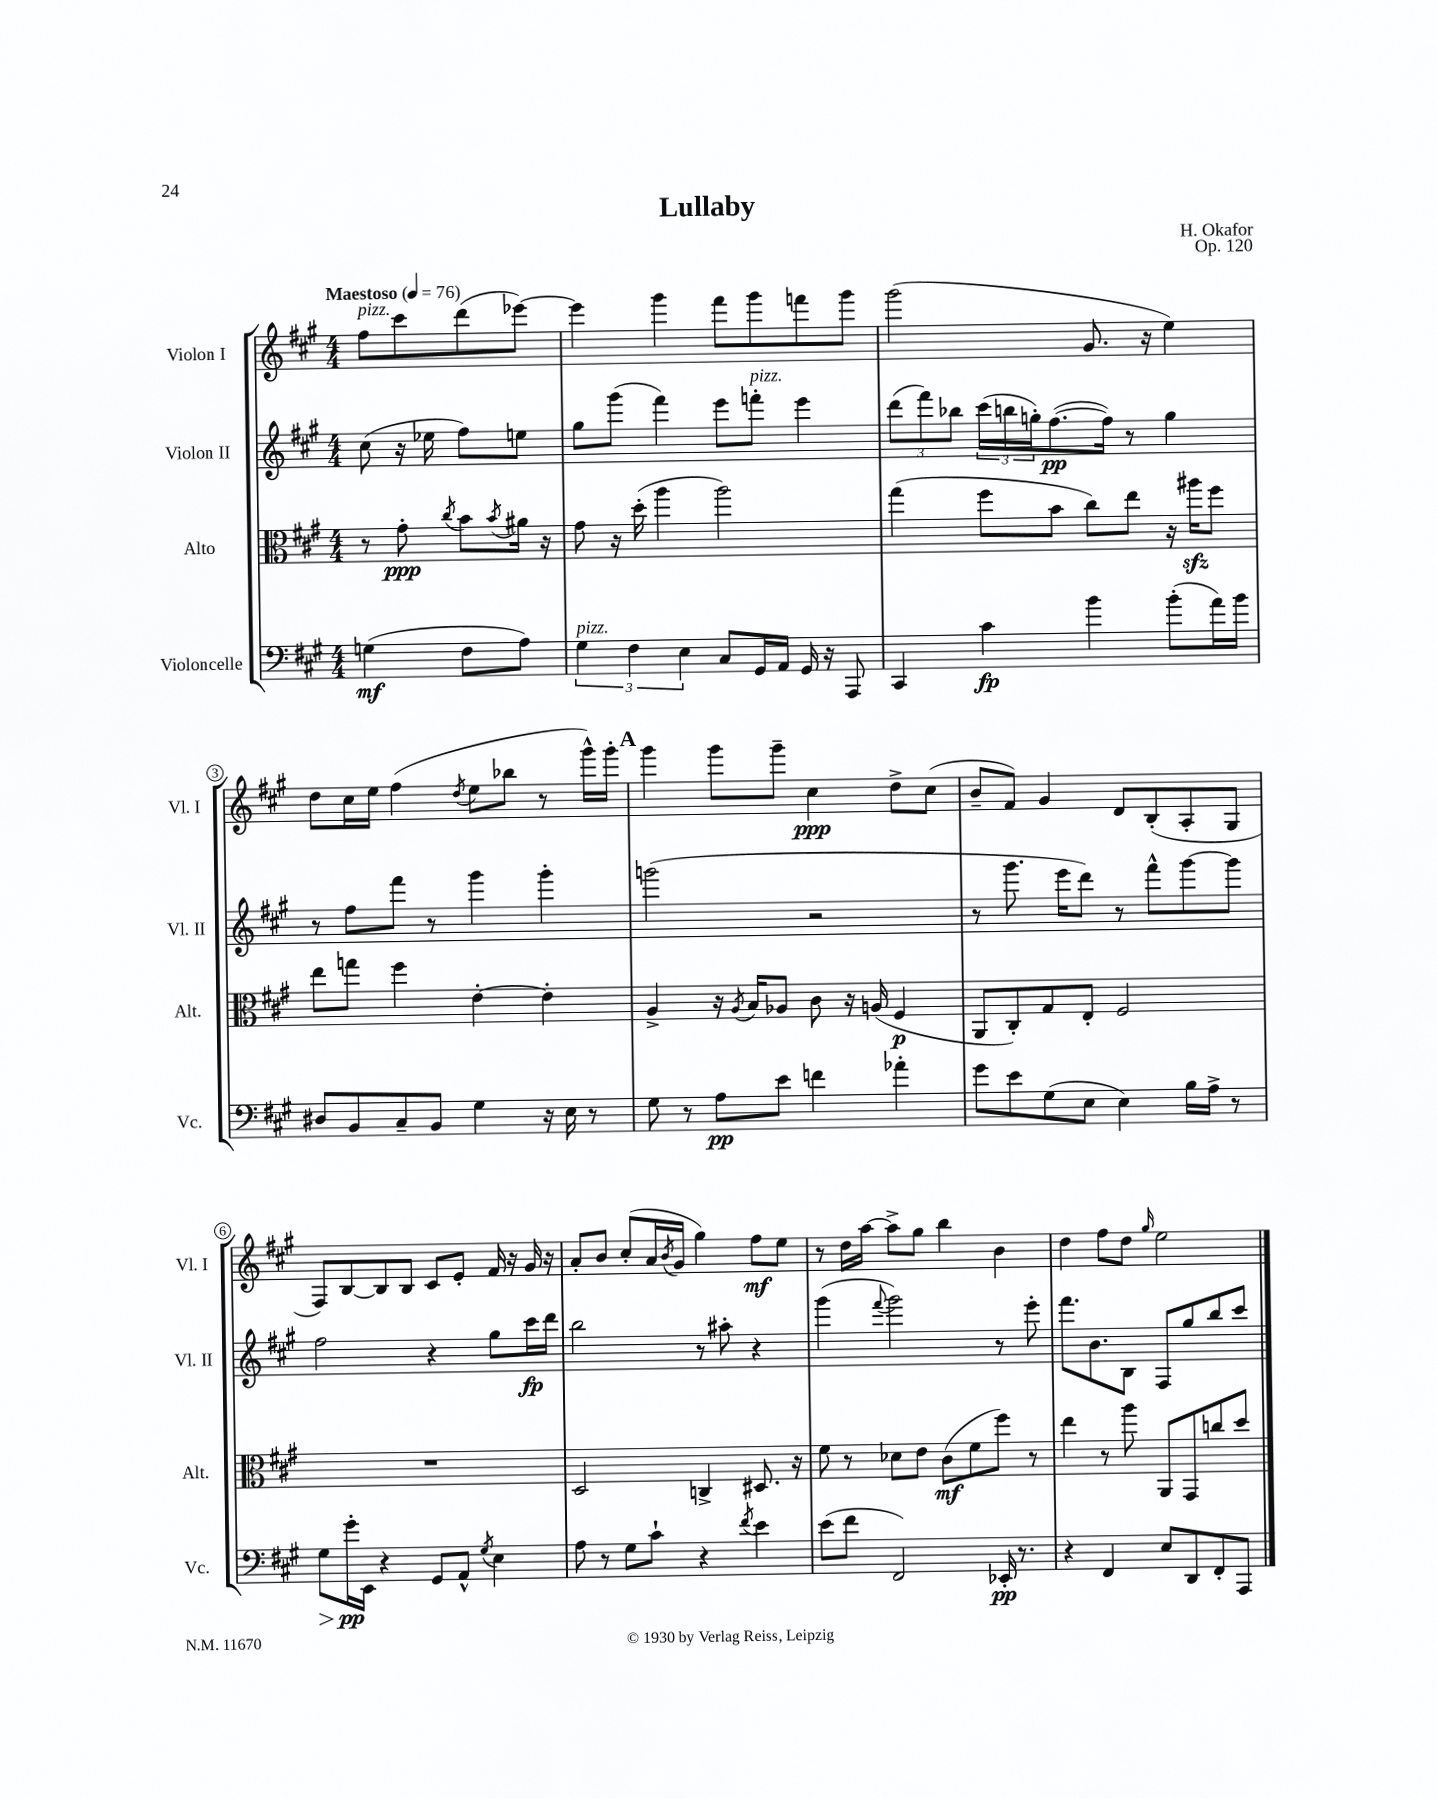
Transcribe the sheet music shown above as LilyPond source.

\header { title = "Lullaby" composer = "H. Okafor" opus = "Op. 120" }
<<
\new StaffGroup <<
\new Staff = "s0" \with { instrumentName = "Violon I" shortInstrumentName = "Vl. I" } {
    \clef treble \key a \major \numericTimeSignature \time 4/4 \partial 2 \tempo "Maestoso" 4 = 76
    fis''8^\markup { \italic "pizz." } cis'''8 d'''8( ees'''8~) |
    ees'''4 gis'''4 fis'''8 gis'''8 f'''8 gis'''8 |
    gis'''2( gis'8. r16 e''4) |
    d''8 cis''16 e''16 fis''4( \acciaccatura { d''8 } e''8 bes''8 r8 gis'''16-^) gis'''16-. |
    \mark \markup { \bold "A" } gis'''4 gis'''8 gis'''8-- cis''4\ppp d''8-> cis''8( |
    b'8-- fis'8) gis'4 d'8 b8-.( a8-. gis8 |
    fis8) b8~ b8 b8 cis'8 e'8-. fis'16 r16 gis'16 r16 |
    a'8-. b'8 cis''8-.( a'16 \acciaccatura { b'8 } gis'16 gis''4) fis''8\mf e''8 |
    r8 d''16 a''16~ a''8-> gis''8 b''4 b'4 |
    d''4 fis''8 d''8 \grace { gis''16 } e''2 \bar "|." |
}
\new Staff = "s1" \with { instrumentName = "Violon II" shortInstrumentName = "Vl. II" } {
    \clef treble \key a \major \numericTimeSignature \time 4/4 \partial 2
    cis''8( r16 ees''16 fis''8) e''8 |
    gis''8 gis'''8( fis'''4) e'''8 f'''8-.^\markup { \italic "pizz." } e'''4 |
    \tuplet 3/2 { d'''8( fis'''8) bes''8 } \tuplet 3/2 { cis'''16( b''16 g''16-.) } fis''8.~\pp( fis''16) r8 g''4 |
    r8 fis''8 fis'''8 r8 gis'''4 gis'''4-. |
    \mark \markup { \bold "A" } g'''2( r2 |
    r8 gis'''8. e'''16 d'''8) r8 fis'''8-^ gis'''8~ gis'''8 |
    fis''2 r4 gis''8 cis'''16\fp d'''16 |
    b''2 r8 ais''8-. r4 |
    gis'''4( \appoggiatura { fis'''8 } gis'''2) r8 e'''8-. |
    fis'''8. b'8. b8 fis8 gis''8 b''8 cis'''8 \bar "|." |
}
\new Staff = "s2" \with { instrumentName = "Alto" shortInstrumentName = "Alt." } {
    \clef alto \key a \major \numericTimeSignature \time 4/4 \partial 2
    r8 gis'8-.\ppp \acciaccatura { cis''8 } b'8 \acciaccatura { b'8 } ais'16 r16 |
    gis'8 r16 d''16-.( a''4 a''2) |
    gis''4( fis''8 b'8 cis''8) e''8 r16 ais''16\sfz fis''8 |
    e''8 g''8 fis''4 e'4~-. e'4-. |
    \mark \markup { \bold "A" } a4-> r16 \acciaccatura { a8 } b16 aes8 cis'8 r16 a16( fis4\p |
    a,8 cis8-.) gis8 e8-. fis2 |
    R1 |
    d2 c4-> dis8. r16 |
    fis'8 r8 des'8 e'8 cis'8\mf( fis'8 fis''8) r8 |
    e''4 r8 a''8 a,8 gis,8 c''8 d''8 \bar "|." |
}
\new Staff = "s3" \with { instrumentName = "Violoncelle" shortInstrumentName = "Vc." } {
    \clef bass \key a \major \numericTimeSignature \time 4/4 \partial 2
    g4\mf( fis8 a8) |
    \tuplet 3/2 { gis4^\markup { \italic "pizz." } fis4 e4 } cis8 gis,16 a,16 gis,16 r16 a,,8 |
    cis,4 cis'4\fp b'4 b'8-.( a'16) b'16 |
    dis8 b,8 cis8-- b,8 gis4 r16 e16 r8 |
    \mark \markup { \bold "A" } gis8 r8 a8\pp e'8 f'4 aes'4-. |
    gis'8 e'8 gis8( e8 e4) b16 a16-> r8 |
    gis8\> gis'16-.\pp\! e,16 r4 gis,8 a,8-^ \acciaccatura { gis8 } e4 |
    a8 r8 gis8 cis'8-! r4 \acciaccatura { fis'8 } e'4 |
    e'8( fis'8 fis,2) ees,16-.\pp r8. |
    r4 fis,4 e8 d,8 fis,8-. a,,8 \bar "|." |
}
>>
>>
\layout { \context { \Score \override BarNumber.stencil = #(make-stencil-circler 0.1 0.3 ly:text-interface::print) } }
